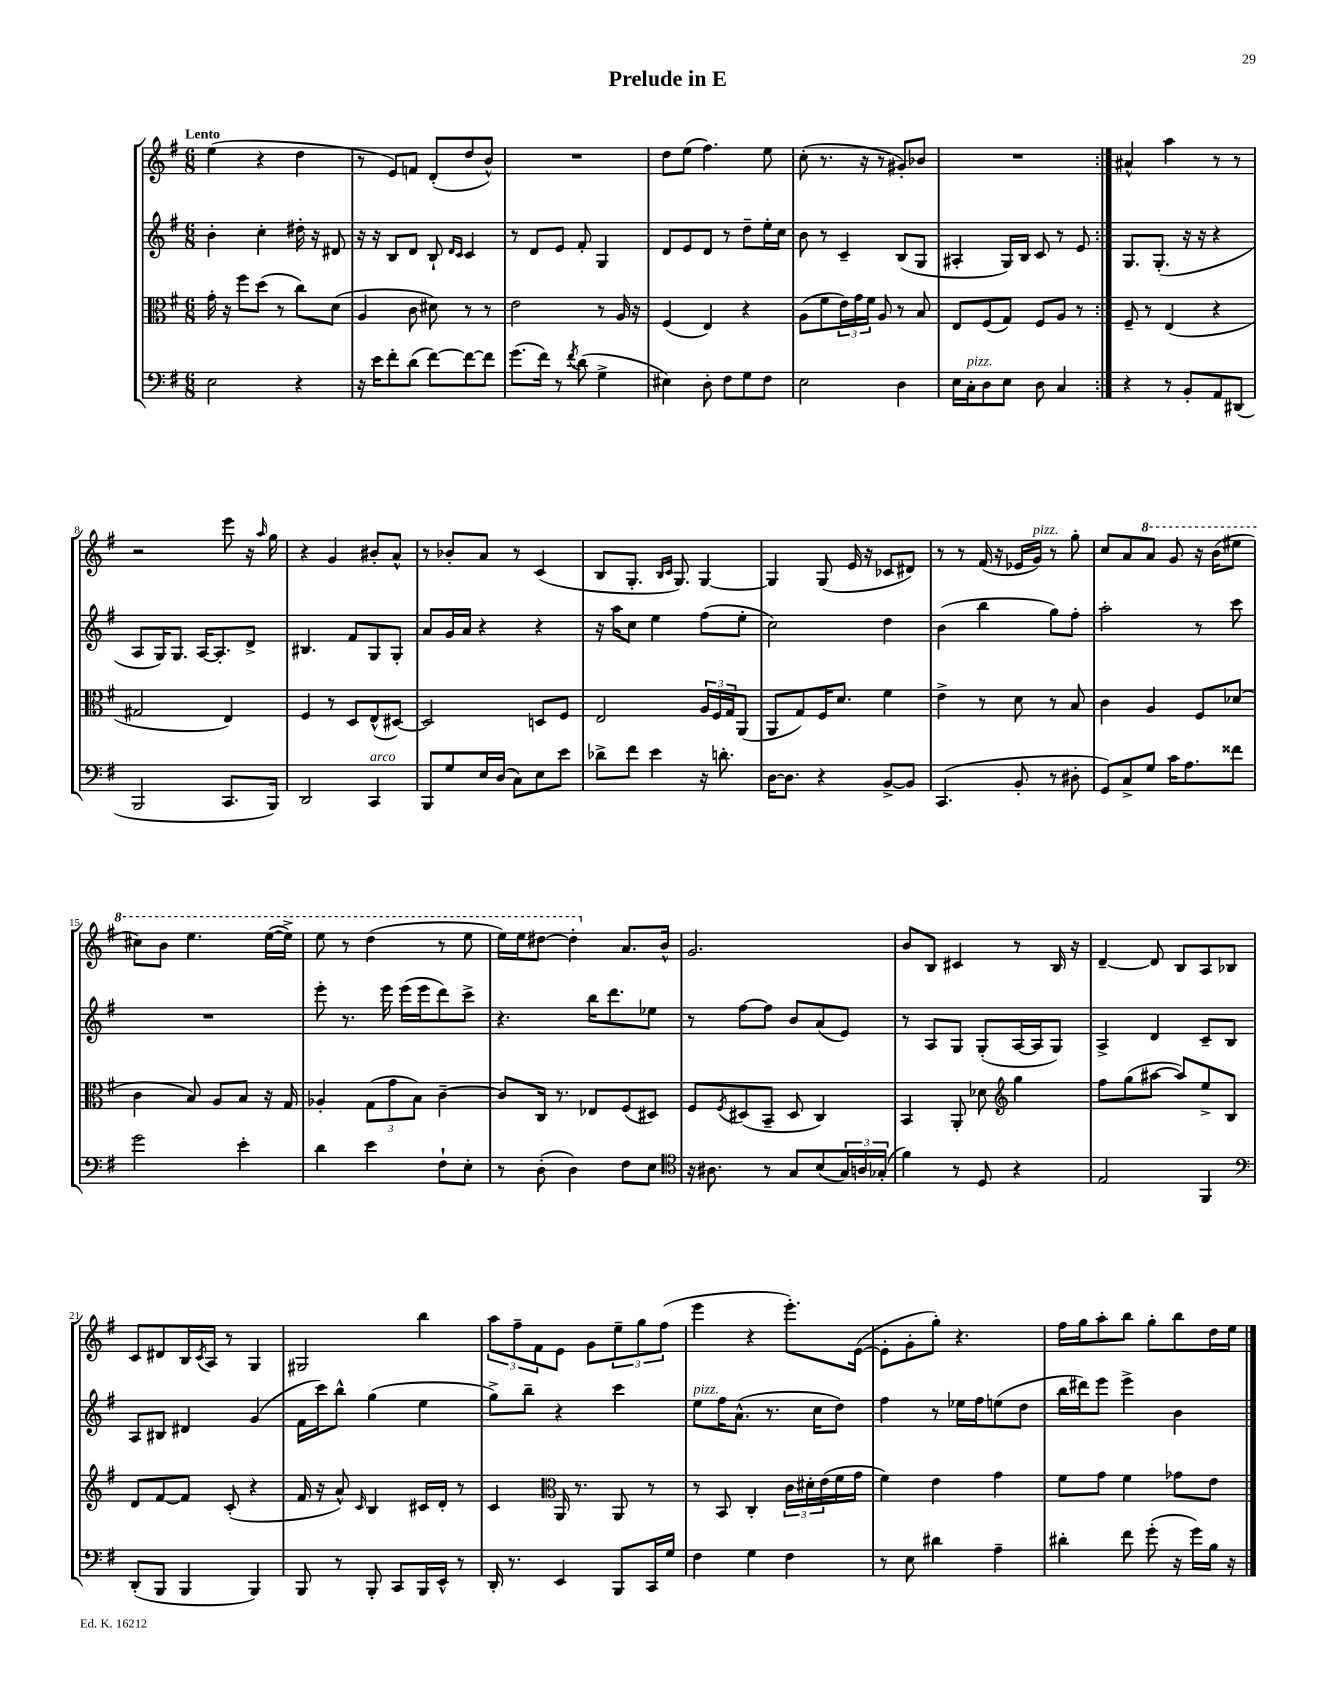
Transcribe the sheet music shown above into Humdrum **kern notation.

**kern	**kern	**kern	**kern
*staff4	*staff3	*staff2	*staff1
*clefF4	*clefC3	*clefG2	*clefG2
*k[f#]	*k[f#]	*k[f#]	*k[f#]
*M6/8	*M6/8	*M6/8	*M6/8
2E	16g'	4b'	(4ee
.	16r	.	.
.	8ff#	.	.
.	(8dd	4cc'	4r
.	8r	.	.
4r	8cc)	16dd#'	4dd
.	.	16r	.
.	(8d	8d#	.
=	=	=	=
16r	4A	16r	8r
16e	.	16r	.
8f#'	.	8B	8e)
(8d	8c	8d	8f
[8f#)	8d#)	8B`	(8d'
.	.	16qqd	.
.	.	16qqc	.
8f#_	8r	4c	8dd
8f#]	8r	.	8b^^)
=	=	=	=
(8.g	2e	8r	2.r
.	.	8d	.
16f#)	.	.	.
8r	.	8e	.
8qf#	.	.	.
(8d	.	8f#'	.
4G^	8r	4G	.
.	16A	.	.
.	16r	.	.
=	=	=	=
4E#)	(4F#	8d	8dd
.	.	8e	(8ee
8D'	4E)	8d	4.ff#)
8F#	.	8r	.
8G	4r	8dd~	.
8F#	.	16ee'	8ee
.	.	16cc	.
=	=	=	=
2E	(8A	8b	(8cc'
.	8f#	8r	8.r
.	24e)	4c~	.
.	24g	.	.
.	.	.	16r
.	24f#	.	.
.	8A	.	8r
4D	8r	(8B	8g#')
.	8B	8G	8b-
=	=	=	=
16E	8E	4A#'	2.r
16C'	.	.	.
8D	(8F#	.	.
8E	8G)	16G)	.
.	.	16B	.
8D	8F#	8c	.
4C	8A	8r	.
.	8r	8e	.
=:|!	=:|!	=:|!	=:|!
4r	8F#~	8.G	4a#^^
.	8r	.	.
.	.	(8.G'	.
8r	(4E	.	4aa
8BB'	.	16r	.
.	.	16r	.
8AA	4r	4r	8r
(8DD#	.	.	8r
=	=	=	=
2BBB	2G#	8A	2r
.	.	16G)	.
.	.	8.G	.
.	.	[16A	.
.	.	8.A']	.
8.CC	4E)	.	8eee
.	.	8d^	16r
.	.	.	16qqaa
16BBB)	.	.	16gg
=	=	=	=
2DD	4F#	4.B#	4r
.	8r	.	4g
.	8D	8f#	.
4CC	(8E^^	8G	8b#'
.	[8D#)	8G'	8a^^
=	=	=	=
8BBB	2D#]	8a	8r
8G	.	16g	8b-'
.	.	16a	.
16E	.	4r	8a
(16D	.	.	.
8C)	.	.	8r
8E	8D	4r	(4c
8e	8F#	.	.
=	=	=	=
8d-^	2E	16r	8B
.	.	16aa	.
8f#	.	8cc	8.G'
4e	.	4ee	.
.	.	.	16qqB
.	.	.	16qqc
.	.	.	8.G)
16r	24A	(8ff#	[4G
.	24F#	.	.
8.d'	.	.	.
.	24G	.	.
.	(8AA	8ee'	.
=	=	=	=
[16D	8AA	2cc)	4G]
8.D]	.	.	.
.	8G)	.	.
4r	16F#	.	(8G
.	8.d	.	.
.	.	.	16e
.	.	.	16r
[8BB^	4f#	4dd	8c-
8BB]	.	.	8d#)
=	=	=	=
(4.CC	4e^	(4b	8r
.	.	.	8r
.	8r	4bb	(16f#
.	.	.	16r
8BB'	8d	.	16e-
.	.	.	16g)
8r	8r	8gg)	8r
8D#'	8B	8ff#'	8gg'
=	=	=	=
8GG)	4c	2aa'	8cc
8C^	.	.	8a
8G	4A	.	8aa
16c	.	.	8gg
8.A	.	.	.
.	8F#	8r	16r
.	.	.	(16bb
8f##	(8d-	8ccc	8eee#
=	=	=	=
2g	4c	2.r	8ccc#)
.	.	.	8bb
.	8B)	.	4.eee
.	8A	.	.
4e'	8B	.	.
.	16r	.	([16eee
.	16G	.	16eee^])
=	=	=	=
4d	4A-'	8eee'	8eee
.	.	8.r	8r
4e	(12G	.	(4ddd
.	.	16eee	.
.	12g	.	.
.	.	(16eee	.
.	12B)	.	.
.	.	16eee	.
8F#`	[4c~	8ddd)	8r
8E'	.	8ccc^	8eee
=	=	=	=
8r	8c]	4.r	16eee)
.	.	.	16eee
(8D'	16C	.	[8ddd#
.	8.r	.	.
4D)	.	.	4ddd#']
.	8E-	16bb	.
.	.	8.ddd	.
8F#	(8F#	.	8.a
8E	8D#)	8ee-	.
.	.	.	16b^^
=	=	=	=
*clefC4	*	*	*
16r	8F#	8r	2.g
8.A#	.	.	.
.	8qF#	.	.
.	(8D#	[8ff#	.
8r	8BB~	8ff#]	.
8G	8D#	8b	.
(8B	4C)	(8a	.
24G)	.	8e)	.
24A	.	.	.
(24G-'	.	.	.
=	=	=	=
4f#)	4BB	8r	8b
.	.	8A	8B
8r	8AA'	8G	4c#
8D	8d-	(8G'	.
*	*clefG2	*	*
4r	4gg	[16A	8r
.	.	16A]	.
.	.	8G)	16B
.	.	.	16r
=	=	=	=
2E	8ff#	4A^	[4d~
.	(8gg	.	.
.	[8aa#	4d	8d]
.	8aa#])	.	8B
4FF#	8ee^	8c~	8A
.	8B	8B	8B-
=	=	=	=
*clefF4	*	*	*
(8DD'	8d	8A	8c
8BBB	[8f#	8B#	8d#
4BBB	8f#]	4d#	16B
.	.	.	8qc
.	.	.	16A
.	(8c'	.	8r
4BBB)	4r	(4g	4G
=	=	=	=
8BBB	16f#	16f#	2G#
.	16r	16ccc)	.
8r	8a^^)	8bb^^	.
.	16qqc	.	.
8BBB'	4B	(4gg	.
8CC	.	.	.
16BBB	16c#	4ee	4bb
16EE^^	16d'	.	.
8r	8r	.	.
=	=	=	=
16DD'	4c	8gg^)	12aa
8.r	.	.	.
.	.	.	12ff#~
.	.	8bb~	.
.	.	.	12f#
*	*clefC3	*	*
4EE	16AA	4r	8e
.	8.r	.	.
.	.	.	8g
8BBB	8AA	4ccc	12ee~
.	.	.	12gg
16CC	8r	.	.
.	.	.	(12ff#
16G	.	.	.
=	=	=	=
4F#	8r	8ee	4eee
.	8BB	16ff#	.
.	.	(8.a^^	.
4G	4C'	.	4r
.	.	8.r	.
4F#	24c	.	8.eee')
.	24d#'	.	.
.	.	16cc	.
.	(24e	.	.
.	16f#	8dd)	.
.	16g	.	([16e
=	=	=	=
8r	4f#)	4ff#	8e']
8E	.	.	8g'
4d#	4e	8r	8gg')
.	.	16ee-	4.r
.	.	16ff#	.
4A~	4g	(8ee	.
.	.	8dd	.
=	=	=	=
4d#'	8f#	16bb	16ff#
.	.	16ddd#)	16gg
.	8g	8eee	8aa'
8f#	4f#	4eee^	8bb
(8g'	.	.	8gg'
16r	8g-	4b	8bb
16g)	.	.	.
16B	8e	.	16dd
16r	.	.	16ee
==	==	==	==
*-	*-	*-	*-
